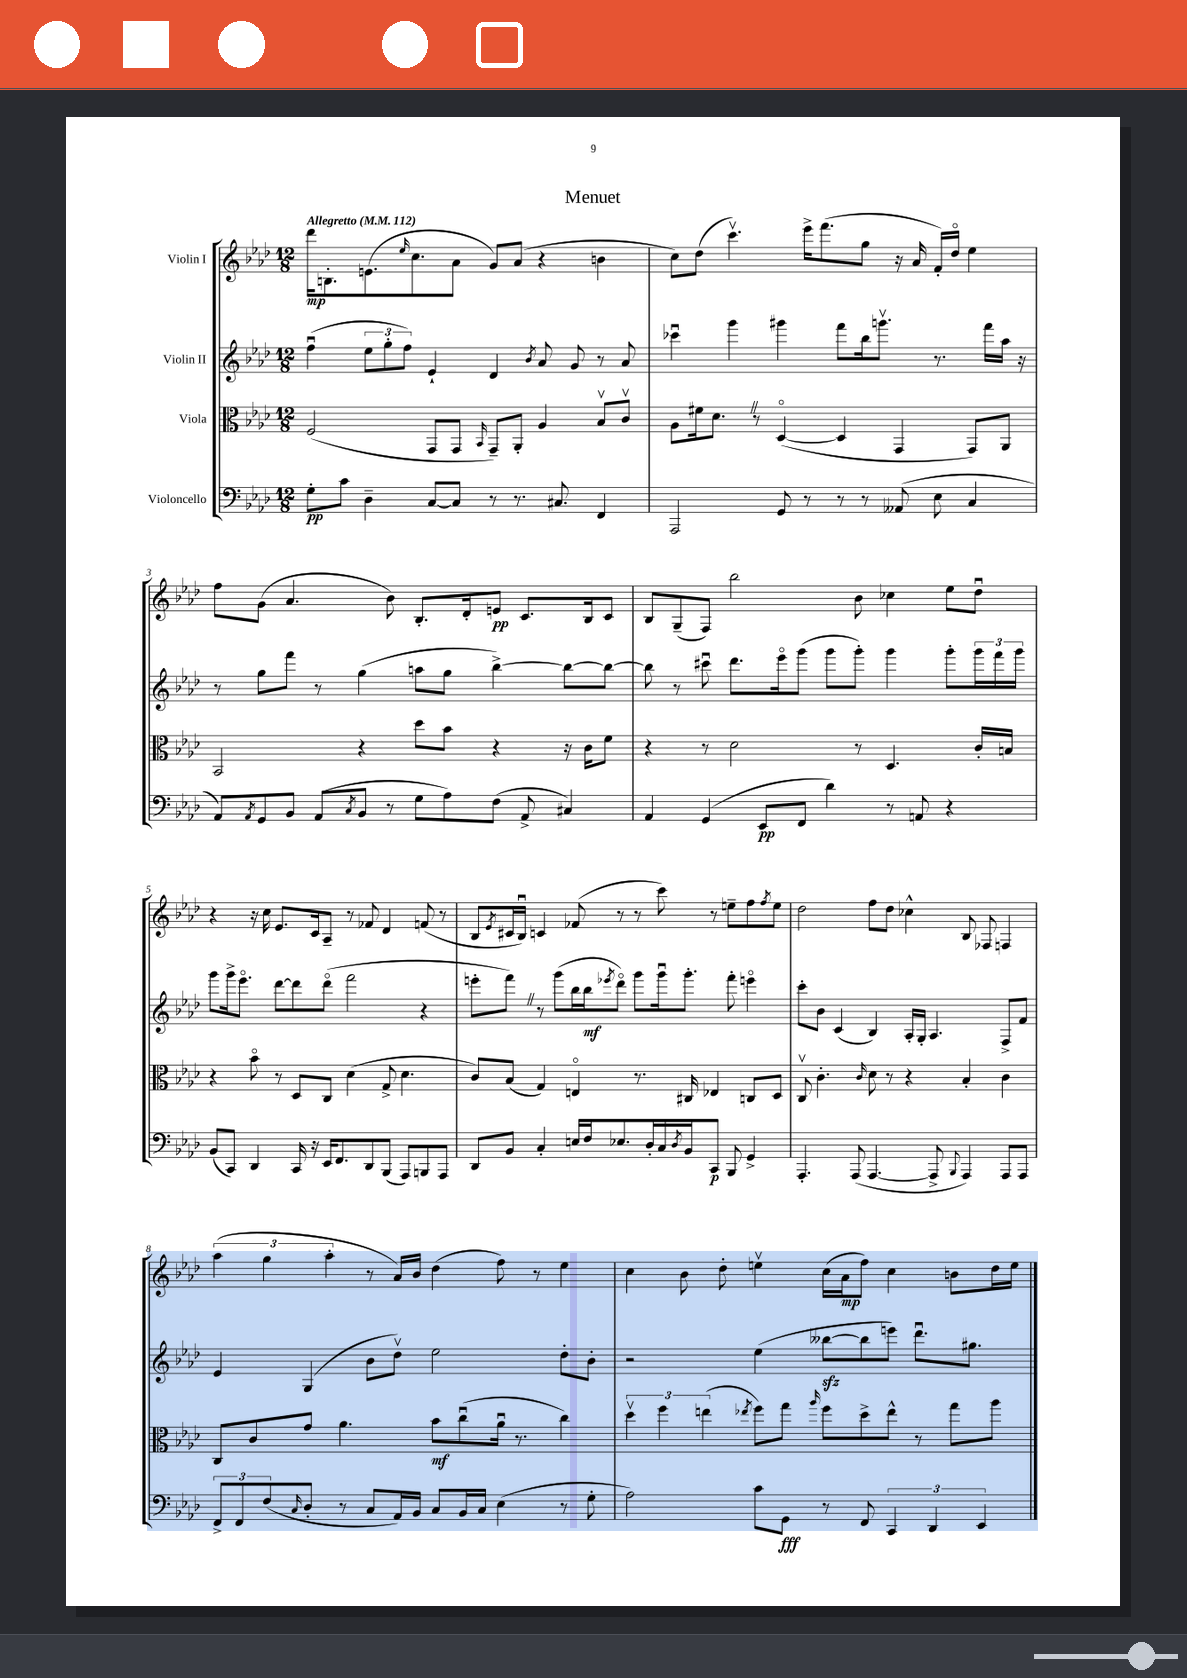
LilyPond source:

\header { title = "Menuet" }
<<
\new StaffGroup <<
\new Staff = "s0" \with { instrumentName = "Violin I" } {
    \clef treble \key aes \major \numericTimeSignature \time 12/8 \tempo "Allegretto" 4 = 112
    des'''16\mp b8.-. e'8.( \grace { ees''16 } c''8. aes'8 g'8) aes'8( r4 b'4 |
    c''8) des''8( c'''4.\upbow) ees'''16-> f'''8.( g''8 r16 aes'16 f'16-.) des''16\flageolet ees''4 |
    f''8 g'8( aes'4. bes'8) bes8.-. des'16-. e'8\pp c'8. bes16 c'8 |
    bes8 g8--( f8) bes''2 bes'8 ces''4 ees''8 des''8\downbow |
    r4 r16 c''16 ees'8. c'16 aes8-- r8 fes'8 des'4 f'8( r8 |
    bes8 \acciaccatura { ees'8 } cis'16 bes16\downbow) c'4 fes'8( r8 r8 c'''8) r8 e''8-- f''8 \acciaccatura { f''8 } e''8 |
    des''2 f''8 des''8 ces''4-^ bes8 fes8 f4 |
    \tuplet 3/2 { aes''4( g''4 aes''4-. } r8 aes'16) bes'16 des''4( f''8) r8 ees''4 |
    c''4 bes'8 des''8-. e''4\upbow c''16( aes'16\mp f''8) c''4 b'8 des''16 e''16 \bar "|." |
}
\new Staff = "s1" \with { instrumentName = "Violin II" } {
    \clef treble \key aes \major \numericTimeSignature \time 12/8
    f''4\downbow( \tuplet 3/2 { ees''8 g''8-. f''8) } ees'4-! des'4 \acciaccatura { bes'8 } aes'8 g'8 r8 aes'8 |
    ces'''4\downbow g'''4 gis'''4 f'''8 bes''16 g'''8.\upbow r8. f'''16 aes''16 r16 |
    r8 g''8 f'''8 r8 g''4( a''8 g''8 bes''4~->) bes''8~ bes''8~ |
    bes''8 r8 cis'''8\downbow des'''8. ees'''16\flageolet g'''8( g'''8 g'''8-.) g'''4 g'''8-. \tuplet 3/2 { g'''16 f'''16 g'''16 } |
    g'''8 g'''16-> ees'''8.\flageolet des'''8~ des'''8 des'''8\flageolet( f'''2 r4 |
    e'''8-. f'''8) \once \override BreathingSign.text = \markup { \musicglyph "scripts.caesura.straight" } \breathe r8 g'''8( bes''16 bes''16\mf \acciaccatura { ees'''8 } des'''8\flageolet) g'''8 g'''16\downbow g'''8.-. f'''8-. e'''4\flageolet |
    c'''8-. bes'8 c'4( bes4) aes16-. g16-. aes4. f8-> f'8 |
    ees'4 g4( bes'8 des''8\upbow) ees''2 des''8-. bes'8-. |
    r2 ees''4( beses''8~\sfz beses''8 e'''8) des'''8.\downbow gis''8. \bar "|." |
}
\new Staff = "s2" \with { instrumentName = "Viola" } {
    \clef alto \key aes \major \numericTimeSignature \time 12/8
    f2( g,8 g,8 \grace { bes,16 } g,8--) aes,8-. aes4 bes8\upbow c'8\upbow |
    aes8 fis'16 des'8. \once \override BreathingSign.text = \markup { \musicglyph "scripts.caesura.straight" } \breathe r8 des4~\flageolet( des4 g,4 g,8) aes,8 |
    bes,2 r4 des''8 bes'8 r4 r16 c'16 f'8 |
    r4 r8 des'2 r8 des4. c'16-. b16 |
    r4 bes'8\flageolet r8 des8 c8 des'4( g8-> des'4. |
    c'8) bes8( g4) e4\flageolet r8. cis16 ees4 c8 des8 |
    c8\upbow c'4.-. \grace { c'16 } des'8 r8 r4 bes4-. c'4 |
    c8 c'8 g'8 aes'4. bes'8\mf c''8\downbow( aes'16\downbow r8. c''4) |
    \tuplet 3/2 { des''4\upbow f''4 e''4( } \acciaccatura { ees''8 } f''8) g''8 \grace { aes''16 } f''8 des''8-> ees''8-^ r8 g''8 aes''8 \bar "|." |
}
\new Staff = "s3" \with { instrumentName = "Violoncello" } {
    \clef bass \key aes \major \numericTimeSignature \time 12/8
    g8-.\pp c'8 des4-- c8~ c8 r8 r8. cis8. f,4 |
    aes,,2 g,8 r8 r8 r8 aeses,8( ees8 c4 |
    aes,8) \acciaccatura { aes,8 } g,8 bes,8 aes,8( \acciaccatura { c8 } bes,8 r8 g8 aes8) f8( aes,8-> cis4) |
    aes,4 g,4( ees,8\pp f,8 des'4) r8 a,8 r4 |
    bes,8( c,8) des,4 c,16 r16 ees,16 f,8. des,8 bes,,8( aes,,8) b,,8 aes,,8 |
    des,8 bes,8 c4-. e16 f16 ees8. des16-. c16 \acciaccatura { des8 } bes,16 c,8\p bes,,8 g,4-> |
    aes,,4.-. aes,,8( aes,,4.~ aes,,8-> \appoggiatura { bes,,8 } aes,,4) aes,,8 aes,,8 |
    \tuplet 3/2 { f,8-> f,8 f8( } \grace { c16 } des8-. r8 c8 aes,16) bes,16 c8 bes,16 c16 ees4( r8 g8-. |
    aes2) c'8 g,8\fff r8 f,8 \tuplet 3/2 { c,4 des,4 ees,4 } \bar "|." |
}
>>
>>
